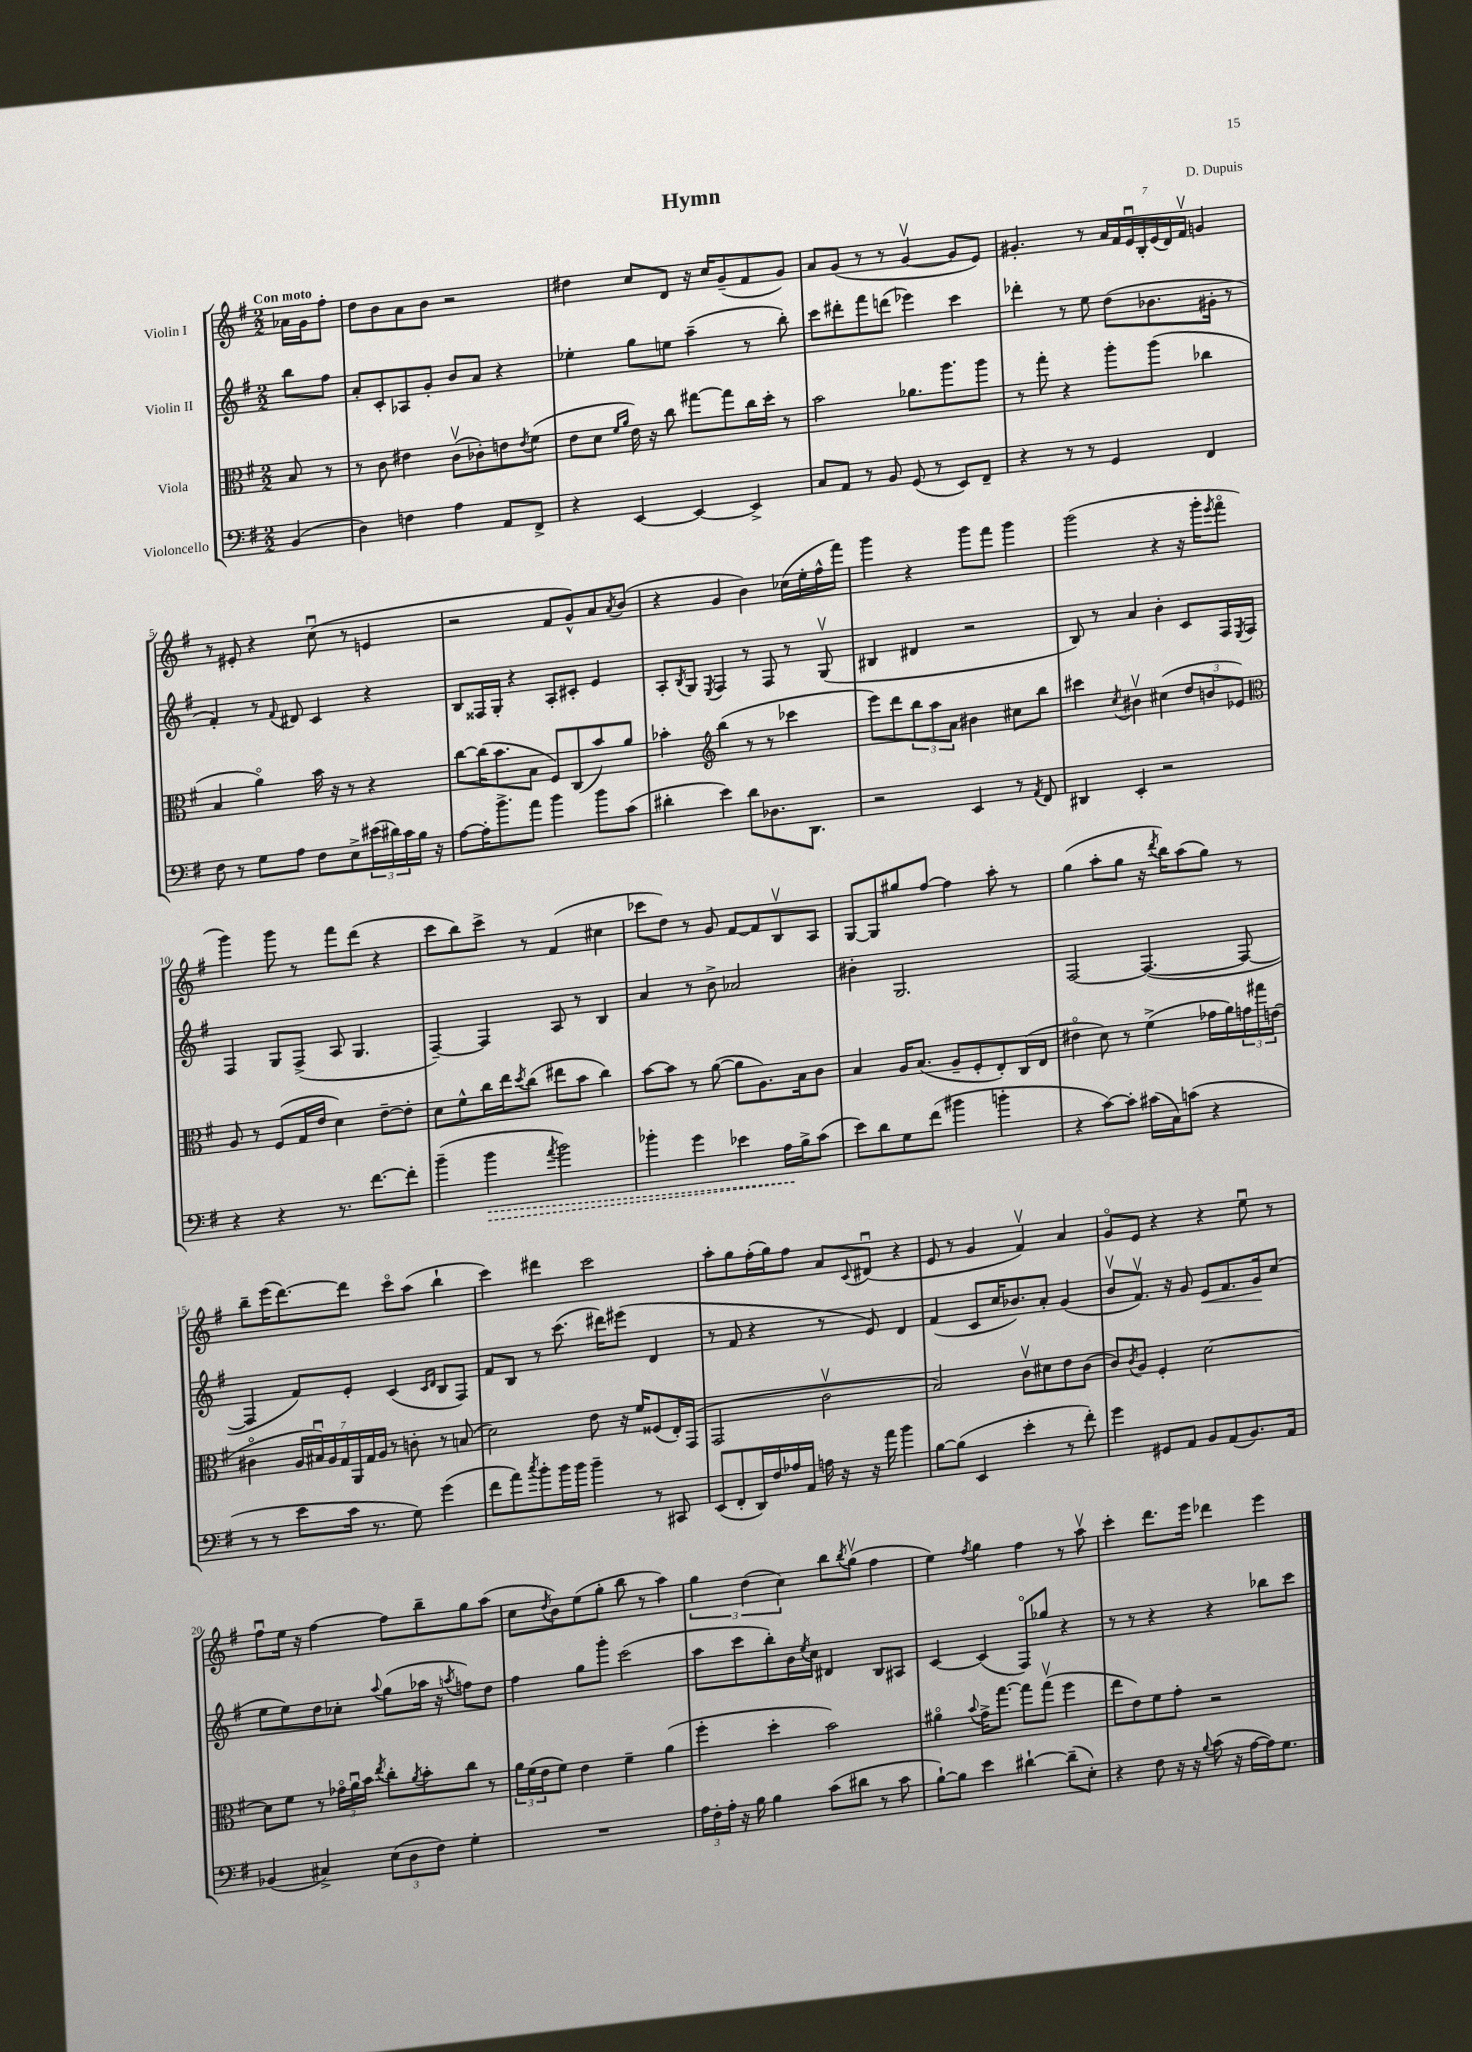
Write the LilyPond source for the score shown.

\header { title = "Hymn" composer = "D. Dupuis" }
<<
\new StaffGroup <<
\new Staff = "s0" \with { instrumentName = "Violin I" } {
    \clef treble \key g \major \numericTimeSignature \time 2/2 \partial 4 \tempo "Con moto"
    aes'16 g'16 fis''8-. |
    d''8 b'8 a'8 b'8 r2 |
    dis''4 c''8 d'8 r16 c''16 g'8--( fis'8 g'8) |
    a'8 g'8( r8 r8 g'4~\upbow g'8 e'8) |
    gis'4.-. r8 \tuplet 7/4 { a'16 fis'16 e'16\downbow b16-. e'16( d'16) fis'16\upbow } g'4 |
    r8 eis'8-. r4 c''8\downbow( r8 e'4 |
    r2 fis'8 g'8-^) a'8 \acciaccatura { a'8 } b'8( |
    r4 g'4 b'4) ces''16( e''16-. fis''16-^ fis'''16) |
    g'''4 r4 g'''8 fis'''8 g'''4 |
    g'''2( r4 r16 g'''16-. \acciaccatura { e'''8 } fis'''8\flageolet |
    g'''4) g'''8 r8 fis'''8 d'''8( r4 |
    c'''8 b''8) c'''8-> r8 fis'4( cis''4 |
    ces'''8 d''8) r8 g'8 fis'8~ fis'8 b8\upbow a8 |
    g8~ g8 gis''8 fis''8~ fis''4 a''8-. r8 |
    g''4( a''8-. g''8 r16 \acciaccatura { d'''8 } b''16) a''8( g''8) r8 |
    b''8-- e'''16( d'''8.~) d'''8 c'''8\flageolet a''8( b''4-! |
    c'''4) dis'''4 c'''2 |
    a''8-. g''8 fis''16-.( g''16) fis''8 a'8 \appoggiatura { c'8 } dis'8\downbow( r4 |
    e'8 r8 g'4 fis'4\upbow) a'4 |
    g'8\flageolet e'8 r4 r4 e''8\downbow r8 |
    fis''8\downbow e''16 r16 fis''4~ fis''8 b''8-- g''8 a''8( |
    c''8 \acciaccatura { d''8 } b'8) e''8( g''8-. b''8 r8 a''4) |
    \tuplet 3/2 { g''4 d''4( c''4) } b''8 \acciaccatura { b''8 } g''8\upbow( fis''4 |
    e''4) \acciaccatura { fis''8 } g''4 fis''4 r8 a''8\upbow |
    c'''4-. d'''8. e'''16 des'''4 e'''4 \bar "|." |
}
\new Staff = "s1" \with { instrumentName = "Violin II" } {
    \clef treble \key g \major \numericTimeSignature \time 2/2 \partial 4
    b''8 fis''8 |
    a'8-. c'8-. aes8 g'8-. b'8 a'8 r4 |
    ees''4-. g''8 e''8 a''4--( r8 b''8-.) |
    c'''8 dis'''8-. fis'''8 d'''8( ees'''4) c'''4 |
    des'''4-. r8 e''8 d''8( bes'8. gis'16-. r8 |
    fis'4-.) r8 \appoggiatura { fis'8 } dis'8 c'4 r4 |
    b8 fisis16 g16-. r4 a8-. cis'8-. e'4 |
    a8-. \acciaccatura { b8 } g8 \acciaccatura { e8 } fis4 r8 fis8 r8 g8\upbow( |
    bis4 dis'4 r2 |
    b8) r8 a'4 b'4-. c'8 fis16 \acciaccatura { e8 } fis16 |
    fis4 g8 fis8->( a8 g4. |
    fis4~--) fis4 a8 r8 b4 |
    a'4 r8 b'8-> aes'2 |
    bis'4-. g2. |
    fis2~ fis4.~( fis8~ |
    fis4 fis'8) e'8-. c'4( \grace { c'16 d'16 } b8 fis8) |
    fis'8 b8 r8 c'''8.( dis'''16) eis'''8( d'4 |
    r8 fis'8 r4 r8 e'8) d'4 |
    fis'4( c'8 c''16 bes'8.) a'8-. g'4( |
    b'8\upbow fis'8.\upbow) r16 g'8 e'8\< fis'8. g'16\! c''8( |
    e''8 e''8) d''8 ces''8-. \appoggiatura { a''8 } g''8( aes''16 r16 \acciaccatura { a''8 } f''8) d''8 |
    fis''4 g''8 g'''8-. c'''2( |
    a''8 c'''8 b''8-.) b'16 \acciaccatura { e''8 } c''16 dis'4 b8 ais8 |
    c'4~ c'4( fis8\flageolet) ges''8 r4 |
    r8 r8 r4 r4 bes''8 c'''8 \bar "|." |
}
\new Staff = "s2" \with { instrumentName = "Viola" } {
    \clef alto \key g \major \numericTimeSignature \time 2/2 \partial 4
    b8 r8 |
    r8 c'8 eis'4 c'8\upbow( ces'8-.) e'8 \acciaccatura { e'8 } fis'8( |
    e'8 d'8 \grace { fis'16 a'16 } e'16) r16 c''8 gis''8~ gis''8 c''16 d''16-. r8 |
    b'2 aes'8. a''8. a''8 |
    r8 g''8-. r4 a''8-. a''8( ces''4 |
    b4 a'4\flageolet) b'16 r16 r8 r4 |
    c''8~ c''16( b'8. b8 fis8) c8( b'8) a'8 |
    bes'4-. \clef treble b''4( r8 r8 ces'''4 |
    e'''8) d'''8 \tuplet 3/2 { b''8 a''8 a'8 } bis'4 cis''8 b''8 |
    cis'''4 \acciaccatura { c''8 } bis'4\upbow cis''4( \tuplet 3/2 { d''8 b'8 ees'8) } |
    \clef alto a8 r8 fis8( g16 e'16 d'4) e'8~-- e'8-. |
    d'8 fis'8-^ c''16 e''16 \acciaccatura { d''8 } c''8( eis''8 b'8 c''4) |
    b'8~ b'8 r8 a'8~( a'8 a8.) b16 c'8 |
    b4 a16 b8.( a8-- fis8-. e8-.) c16( e16 |
    eis'4\flageolet d'8) r8 fis'4->( ges'16 a'16) \tuplet 3/2 { g'16 gis''16 e'16( } |
    cis'4\flageolet \tuplet 7/4 { a16 bis16\downbow) a16 g16 a,16 g16 a16 } r8 c'8-. r8 b8( |
    d'2) e'8 r16 fis'16 fisis8( e16-.) g,16( |
    g,2 c'2\upbow |
    b2) c'8\upbow dis'8 e'8 c'8( |
    c'8) \acciaccatura { c'8 } a8 fis4-. d'2~ |
    d'8 fis'8 r8 \tuplet 3/2 { ges'16\flageolet a'16\downbow b'16 } \acciaccatura { e''8 } c''8-. \acciaccatura { a'8 } b'8-. c''8 r8 |
    \tuplet 3/2 { a'16 fis'16( e'16 } fis'8) e'4 fis'4-- a'4( |
    fis''4-. d''4-. b'2) |
    ais'4\flageolet \appoggiatura { b'8 } g'16-> g''8.~ g''8 g''8\upbow( fis''4 |
    e''8 e'8) fis'8 g'8-. r2 \bar "|." |
}
\new Staff = "s3" \with { instrumentName = "Violoncello" } {
    \clef bass \key g \major \numericTimeSignature \time 2/2 \partial 4
    b,4( |
    d4) f4 a4 a,8 fis,8-> |
    r4 e,4~ e,4~ e,4-> |
    c8 a,8 r8 b,8 g,8( r8 e,8) fis,8-- |
    r4 r8 r8 g,4 fis,4 |
    fis8 r8 g8 a8 fis8 e8-> \tuplet 3/2 { eis'16( dis'16) c'16 } b16 r16 |
    a8~ a16-. b'8.-> a'8 b'4 b'8 c'8( |
    dis'4-. e'4) dis'8 des8. d,8. |
    r2 e,4 r8 \acciaccatura { a,8 } fis,8 |
    dis,4 e,4-. r2 |
    r4 r4 r8. fis'8.~ fis'8-. |
    b'4--( \once \override Hairpin.style = #'dashed-line b'4\> \acciaccatura { a'8 } b'2) |
    bes'4-. g'4 ees'4 a16\! b16-> c'8( |
    e'8) d'8 g8 fis'8( bis'4 b'4-. |
    r4 c'8~) c'8-. cis'16( c16) c'8( r4 |
    r8 r8 e'8 c'16 r8. g8) g'4( |
    fis'8 a'8) \acciaccatura { c''8 } b'8-. b'16 b'16 b'4-- r8 cis,8 |
    e,8( fis,8-. d,16) fis16 aes16 a,16 a16 r16 r16 a'16 b'4 |
    b8~ b8( e,4 e'4-. r8 fis'8-.) |
    g'4 gis,8 a,8 b,8 a,8( b,8.) a,16 |
    bes,4( cis4->) \tuplet 3/2 { e8( d8 fis8) } g4-. |
    R1 |
    \tuplet 3/2 { a16 fis16-. a16-. } r16 b16 b4 c'8( dis'8 r8 c'8 |
    b8~-!) b8 e'4 dis'4~-! dis'8--( e8-.) |
    r4 fis8 r16 r16 \appoggiatura { b8 } c'8( r16 a16~ a16) g8. \bar "|." |
}
>>
>>
